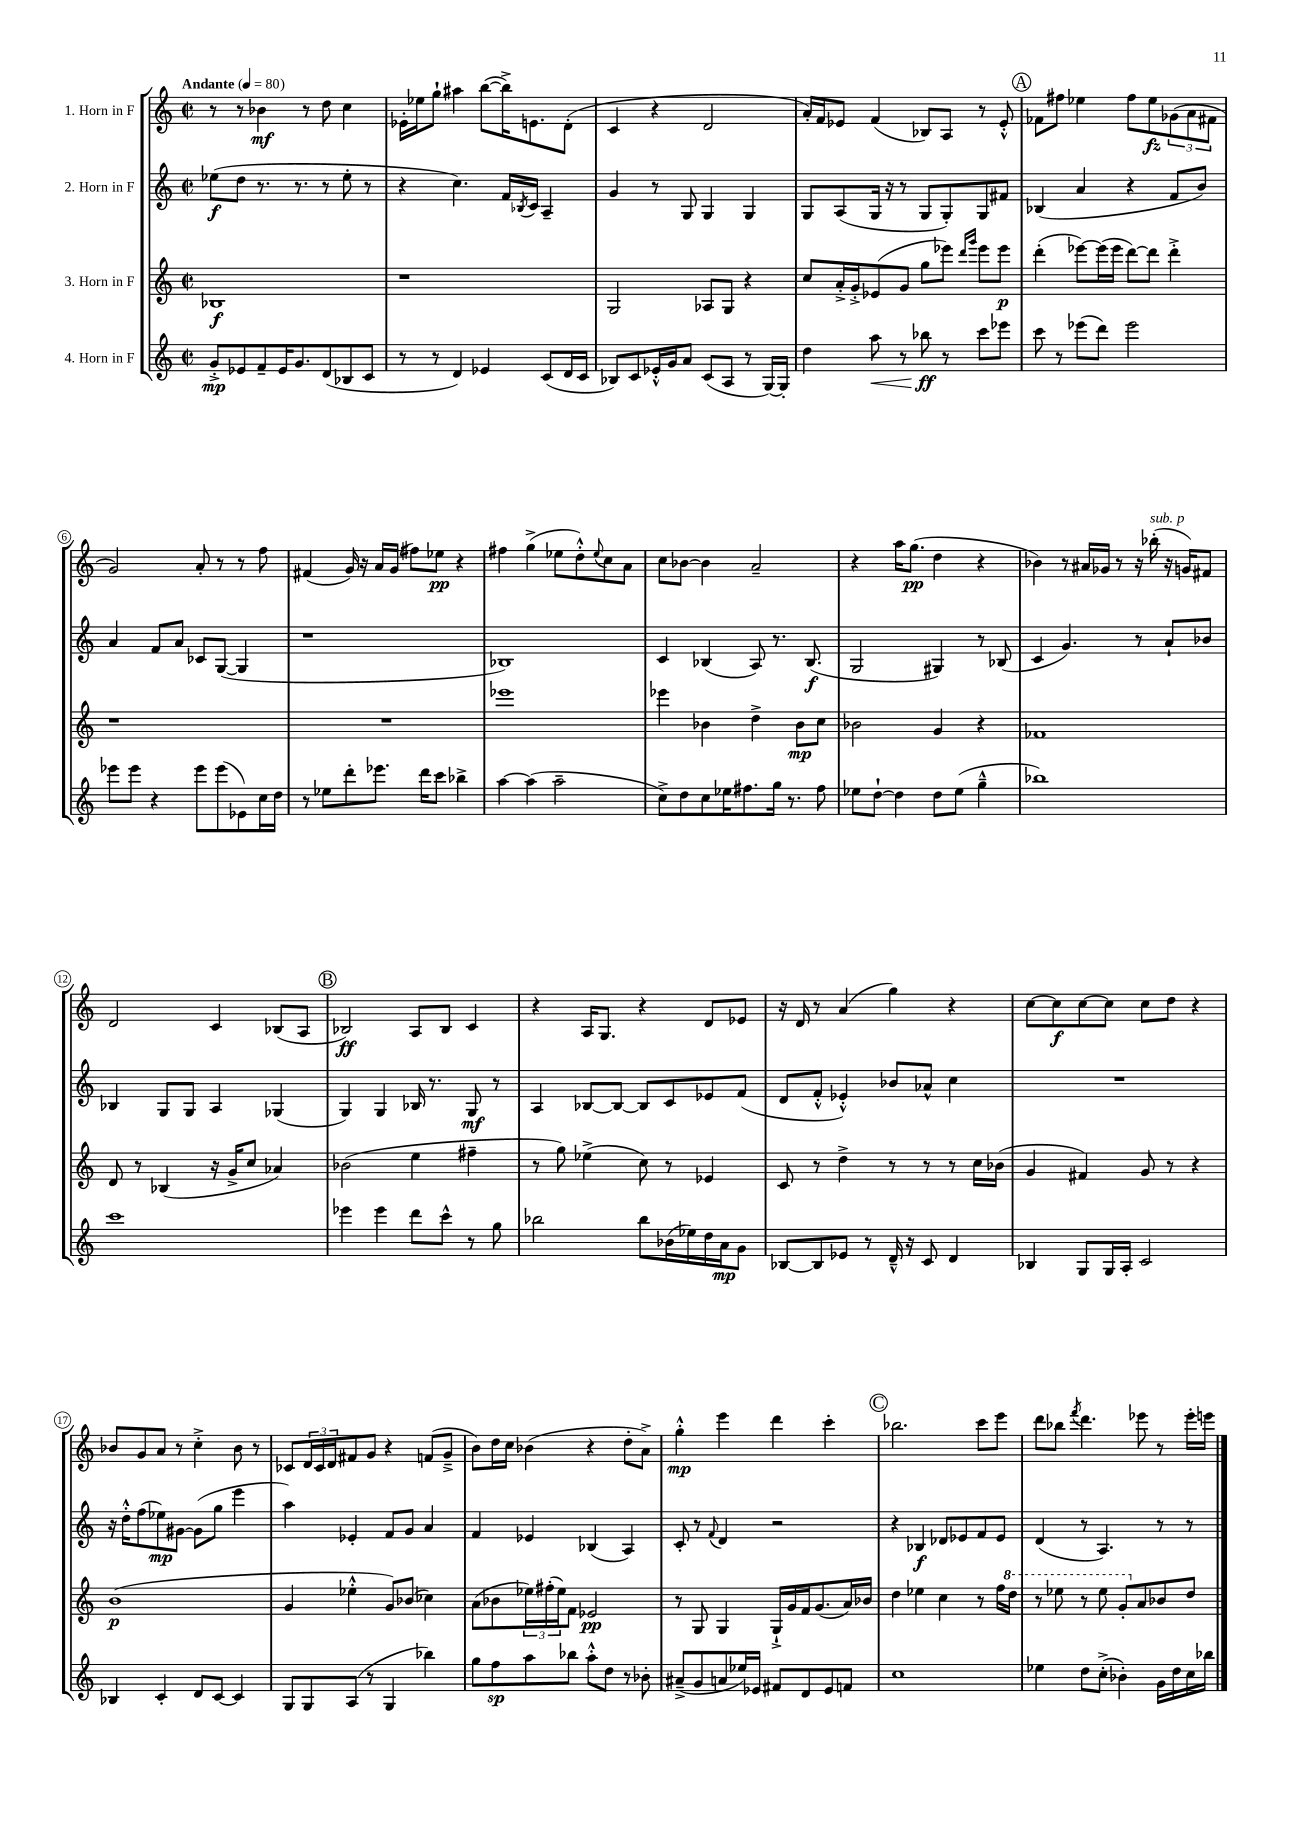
<<
\new StaffGroup <<
\new Staff = "s0" \with { instrumentName = "1. Horn in F" } {
    \clef treble \key c \major \defaultTimeSignature \time 2/2 \tempo "Andante" 4 = 80
    r8 r8 bes'4\mf r8 d''8 c''4 |
    ees'16-. ees''16 g''8-! ais''4 b''8~( b''16->) e'8. d'8-.( |
    c'4 r4 d'2 |
    a'16-.) f'16 ees'8 f'4( bes8) a8 r8 ees'8-.-^ |
    \mark \markup { \circle "A" } fes'8 fis''8 ees''4 fis''8 ees''8\fz \tuplet 3/2 { ges'8( a'8 fis'8 } |
    g'2) a'8-. r8 r8 f''8 |
    fis'4( g'16) r16 a'16 g'16( fis''8) ees''8\pp r4 |
    fis''4 g''4->( ees''8 d''8-.-^) \appoggiatura { ees''8 } c''8 a'8 |
    c''8 bes'8~ bes'4 a'2-- |
    r4 a''16 g''8.\pp( d''4 r4 |
    bes'4) r8 ais'16 ges'16 r8 r16 bes''16-.^\markup { \italic "sub. p" }( r16 g'16) fis'8 |
    d'2 c'4 bes8( a8 |
    \mark \markup { \circle "B" } bes2\ff) a8 bes8 c'4 |
    r4 a16 g8. r4 d'8 ees'8 |
    r16 d'16 r8 a'4( g''4) r4 |
    c''8~ c''8\f c''8~ c''8 c''8 d''8 r4 |
    bes'8 g'8 a'8 r8 c''4-.-> bes'8 r8 |
    ces'8 \tuplet 3/2 { d'16 ces'16 d'16 } fis'8 g'8 r4 f'8( g'8---> |
    b'8) d''16 c''16 bes'4( r4 d''8-. a'8->) |
    g''4-.-^\mp e'''4 d'''4 c'''4-. |
    \mark \markup { \circle "C" } bes''2. c'''8 e'''8 |
    d'''8 bes''8 \acciaccatura { f'''8 } d'''4. ees'''8 r8 ees'''16-. e'''16 \bar "|." |
}
\new Staff = "s1" \with { instrumentName = "2. Horn in F" } {
    \clef treble \key c \major \defaultTimeSignature \time 2/2
    ees''8\f( d''8 r8. r8. r8 ees''8-. r8 |
    r4 c''4.) f'16 \acciaccatura { bes8 } c'16 a4-- |
    g'4 r8 g8 g4 g4 |
    g8 a8( g16 r16 r8 g8 g8-.) g8 fis'8 |
    \mark \markup { \circle "A" } bes4( a'4 r4 f'8 b'8) |
    a'4 f'8 a'8 ces'8 g8~( g4 |
    r1 |
    bes1) |
    c'4 bes4( a8) r8. bes8.\f( |
    g2 gis4) r8 bes8( |
    c'4 g'4.) r8 a'8-! bes'8 |
    bes4 g8 g8 a4 ges4( |
    \mark \markup { \circle "B" } g4) g4 bes16 r8. g8\mf r8 |
    a4 bes8~ bes8~ bes8 c'8 ees'8 f'8( |
    d'8 f'8-.-^ ees'4-.-^) bes'8 aes'8-^ c''4 |
    R1 |
    r16 d''16-.-^ f''8( ees''8\mp) gis'8~ gis'8( g''8 e'''4 |
    a''4) ees'4-. f'8 g'8 a'4 |
    f'4 ees'4 bes4( a4) |
    c'8-. r8 \appoggiatura { f'8 } d'4 r2 |
    \mark \markup { \circle "C" } r4 bes4\f des'8 ees'8 f'8 ees'8 |
    d'4( r8 a4.) r8 r8 \bar "|." |
}
\new Staff = "s2" \with { instrumentName = "3. Horn in F" } {
    \clef treble \key c \major \defaultTimeSignature \time 2/2
    bes1\f |
    r1 |
    g2 aes8 g8 r4 |
    c''8 a'16-.-> g'16-.-> ees'8( g'8 g''8 ees'''8) \grace { d'''16 g'''16 } ees'''8 ees'''8\p |
    \mark \markup { \circle "A" } d'''4-.( ees'''8~) ees'''16( ees'''16 d'''8~) d'''8 d'''4-.-> |
    r1 |
    R1 |
    ees'''1 |
    ees'''4 bes'4 d''4-> bes'8\mp c''8 |
    bes'2 g'4 r4 |
    fes'1 |
    d'8 r8 bes4( r16 g'16-> c''8 aes'4) |
    \mark \markup { \circle "B" } bes'2( e''4 fis''4-- |
    r8 g''8) ees''4->( c''8) r8 ees'4 |
    c'8 r8 d''4-> r8 r8 r8 c''16 bes'16( |
    g'4 fis'4) g'8 r8 r4 |
    b'1\p( |
    g'4 ees''4-.-^ g'8) bes'8( ces''4) |
    a'8( bes'8 \tuplet 3/2 { ees''16) fis''16-.( ees''16) } f'8 ees'2\pp |
    r8 g8 g4 g16-!-> g'16 f'16 g'8.( a'16) bes'16 |
    \mark \markup { \circle "C" } d''4 ees''4 c''4 r8 f''16 \ottava #1 d'''16 |
    r8 ees'''8 r8 ees'''8 g''8-. \ottava #0 a'8 bes'8 d''8 \bar "|." |
}
\new Staff = "s3" \with { instrumentName = "4. Horn in F" } {
    \clef treble \key c \major \defaultTimeSignature \time 2/2
    g'8-.->\mp ees'8 f'8-- ees'16 g'8. d'8( bes8 c'8 |
    r8 r8 d'4) ees'4 c'8( d'16 c'16 |
    bes8) c'8 ees'16-.-^ g'16 a'8 c'8( a8 r8 g16~) g16-. |
    d''4 a''8\< r8 bes''8\ff\! r8 c'''8 ees'''8 |
    \mark \markup { \circle "A" } c'''8 r8 ees'''8( d'''8) ees'''2 |
    ees'''8 ees'''8 r4 ees'''8 ees'''8( ees'8) c''16 d''16 |
    r8 ees''8 d'''8-. ees'''8. d'''16 c'''8 bes''4-> |
    a''4~ a''4( a''2-- |
    c''8->) d''8 c''8 ees''16 fis''8. g''16 r8. fis''8 |
    ees''8 d''8~-! d''4 d''8 ees''8( g''4---^ |
    bes''1) |
    c'''1 |
    \mark \markup { \circle "B" } ees'''4 ees'''4 d'''8 c'''8-^ r8 g''8 |
    bes''2 bes''8 bes'16( ees''16) d''16 a'16\mp g'8 |
    bes8~ bes8 ees'8 r8 d'16---^ r16 c'8 d'4 |
    bes4 g8 g16 a16-. c'2 |
    bes4 c'4-. d'8 c'8~ c'4 |
    g8 g8 a8( r8 g4 bes''4) |
    g''8 f''8\sp a''8 bes''8 a''8-.-^ d''8 r8 bes'8-. |
    ais'8--->( g'8 a'8 ees''16) ees'16 fis'8 d'8 ees'8 f'8 |
    \mark \markup { \circle "C" } c''1 |
    ees''4 d''8 c''8-.->( bes'4-.) g'16 d''16 c''16 bes''16 \bar "|." |
}
>>
>>
\layout { \context { \Score \override BarNumber.stencil = #(make-stencil-circler 0.1 0.3 ly:text-interface::print) } }
